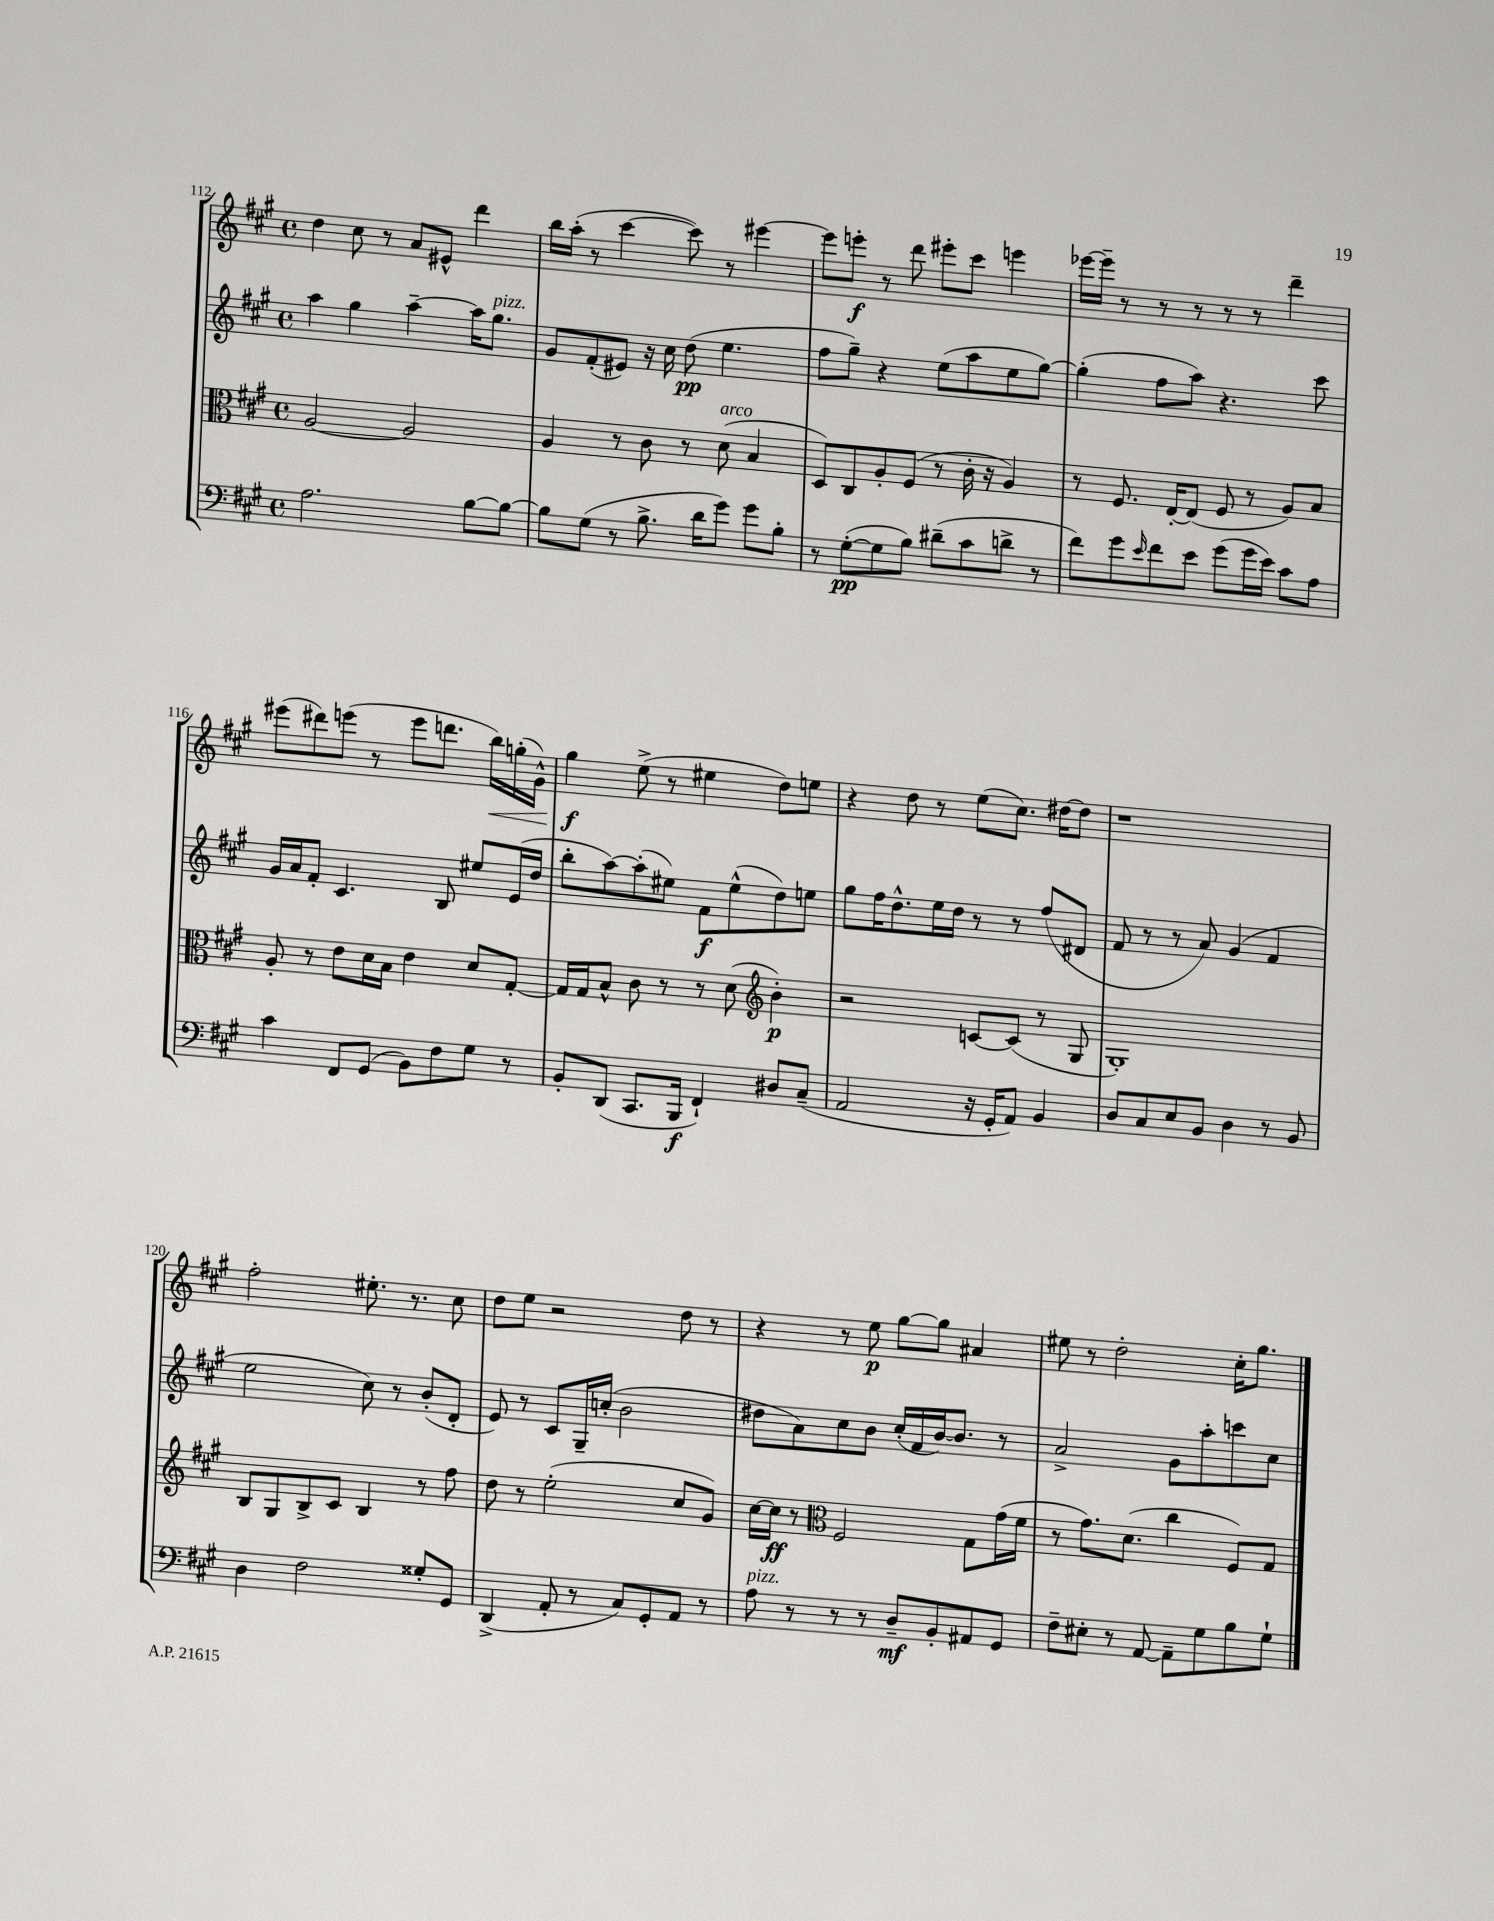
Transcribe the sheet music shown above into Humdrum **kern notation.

**kern	**dynam	**kern	**dynam	**kern	**dynam	**kern	**dynam
*part4	*part4	*part3	*part3	*part2	*part2	*part1	*part1
*staff4	*staff4	*staff3	*staff3	*staff2	*staff2	*staff1	*staff1
*clefF4	*	*clefC3	*	*clefG2	*	*clefG2	*
*k[f#c#g#]	*	*k[f#c#g#]	*	*k[f#c#g#]	*	*k[f#c#g#]	*
*M4/4	*	*M4/4	*	*M4/4	*	*M4/4	*
*met(c)	*	*met(c)	*	*met(c)	*	*met(c)	*
=112	=112	=112	=112	=112	=112	=112	=112
2.A\	.	[2A/	.	4aa\	.	4dd\	.
.	.	.	.	4gg#\	.	8cc#\	.
.	.	.	.	.	.	8r	.
.	.	2A/]	.	[4aa~\	.	8a/L	.
.	.	.	.	.	.	8e#X^^/J	.
[8B\L	.	.	.	16aa\KL]	.	4ddd\	.
!	!	!	!	!LO:TX:a:i:t=pizz.	!	!	!
.	.	.	.	8.gg#\J	.	.	.
8B\J_	.	.	.	.	.	.	.
=113	=113	=113	=113	=113	=113	=113	=113
8B\L]	.	4A/	.	8g#/L	.	16bb\LL	.
.	.	.	.	.	.	(16aa'\JJ	.
(8G#\J	.	.	.	(8f#'/	.	8r	.
8r	.	8r	.	8e#X/J)	.	[4ccc#\	.
8.B^\	.	8c#\	.	16r	.	.	.
.	.	.	.	16cc#\	.	.	.
.	.	8r	.	(8dd\	pp	8ccc#\])	.
16d\KL	.	.	.	.	.	.	.
!	!	!LO:TX:a:i:t=arco	!	!	!	!	!
8g#\J)	.	(8d\	.	4.ee\	.	8r	.
8g#\L	.	4B/	.	.	.	[4eee#X\	.
8B'\J	.	.	.	.	.	.	.
=114	=114	=114	=114	=114	=114	=114	=114
8r	.	8D/L)	.	8ff#\L	.	8eee#\L]	.
([8G#'\L	pp	8C#/	.	8gg#~\J)	.	8eeen'\J	f
8G#\]	.	8A'/	.	4r	.	8r	.
8B\J)	.	(8F#/J	.	.	.	8ddd\	.
(8d#X~\L	.	8r	.	(8ee\L	.	8eee#X'\L	.
8c#\	.	16c#'\	.	8aa\	.	8ccc#\J	.
.	.	16r	.	.	.	.	.
8dn^\J	.	4A/)	.	8ee\	.	4eeen\	.
8r	.	.	.	[8gg#\J)	.	.	.
=115	=115	=115	=115	=115	=115	=115	=115
8f#\L)	.	8r	.	(4gg#'\]	.	[16eee-X\LL	.
.	.	.	.	.	.	16eee-~\JJ]	.
8g#\	.	8.F#/	.	.	.	8r	.
16qqe/	.	.	.	.	.	.	.
8f#\	.	.	.	8ff#\L	.	8r	.
.	.	[16E'/KL	.	.	.	.	.
8e\J	.	(8E/J]	.	8aa\J)	.	8r	.
(8g#\L	.	8F#/	.	4.r	.	8r	.
16g#\L	.	8r	.	.	.	8r	.
16e\JJ)	.	.	.	.	.	.	.
8c#\L	.	8A/L)	.	.	.	4ddd~\	.
8A\J	.	8B/J	.	8ccc#\	.	.	.
!!LO:LB:g=z
=116	=116	=116	=116	=116	=116	=116	=116
4c#\	.	8A'/	.	16g#/LL	.	(8eee#X\L	.
.	.	.	.	16a/J	.	.	.
.	.	8r	.	8f#'/J	.	8ddd#X\)	.
8FF#/L	.	8e\L	.	4.c#/	.	(8eeen\J	.
(8GG#/J	.	16d\L	.	.	.	8r	.
.	.	16B\JJ	.	.	.	.	.
8BB\L)	.	4e\	.	.	.	8eee\L	.
8F#\	.	.	.	8B/	.	8.dddn\J	.
8G#\J	.	8d/L	.	8ee#X/L	.	.	.
!	!	!	!	!	!	!	!LO:HP:b
.	.	.	.	.	.	16bb\LL)	<
8r	.	[8G#'/J	.	(16e/L	.	(16ggn'\	.
.	.	.	.	16dd/JJ	.	16g#^^\JJ)	.
=117	=117	=117	=117	=117	=117	=117	=117
8BB'/L	.	16G#/LL]	.	8bb'\L	.	4gg#\	f
.	.	16G#/J	.	.	.	.	.
(8DD/J	.	8B^^/J	.	[8aa\)	.	.	.
8.CC#/L	.	8c#\	.	(8aa'\]	.	(8ee^\	[
.	.	8r	.	8ee#X\J)	.	8r	.
16BBB/Jk	f	.	.	.	.	.	.
4FF#`/)	.	8r	.	8f#\L	f	4ee#X\	.
.	.	(8d\	.	(8ee#^^\	.	.	.
*	*	*clefG2	*	*	*	*	*
8D#X/L	.	4b'\)	p	8dd\)	.	8dd\L)	.
(8C#~/J	.	.	.	8een\J	.	8een\J	.
=118	=118	=118	=118	=118	=118	=118	=118
2AA/	.	2r	.	8gg#\L	.	4r	.
.	.	.	.	16ff#\K	.	.	.
.	.	.	.	8.dd^^\	.	.	.
.	.	.	.	.	.	8dd\	.
.	.	.	.	16ee\L	.	8r	.
.	.	.	.	16dd\JJ	.	.	.
16r	.	[8cn/L	.	8r	.	(8ee\L	.
16GG#'/KL	.	.	.	.	.	.	.
8AA/J)	.	(8c/J]	.	8r	.	8.cc#\J)	.
4BB/	.	8r	.	(8ff#/L	.	.	.
.	.	.	.	.	.	[16dd#X\KL	.
.	.	8G#/	.	8d#X/J	.	8dd#\J]	.
=119	=119	=119	=119	=119	=119	=119	=119
8D/L	.	1G#')	.	8f#/	.	1r	.
8C#/	.	.	.	8r	.	.	.
8E/	.	.	.	8r	.	.	.
8BB/J	.	.	.	8a/)	.	.	.
4D\	.	.	.	(4g#/	.	.	.
8r	.	.	.	4f#/	.	.	.
8BB/	.	.	.	.	.	.	.
!!LO:LB:g=z
=120	=120	=120	=120	=120	=120	=120	=120
4D\	.	8B/L	.	2ee\	.	2ff#'\	.
.	.	8G#/	.	.	.	.	.
2F#\	.	8B^/	.	.	.	.	.
.	.	8c#/J	.	.	.	.	.
.	.	4B/	.	8cc#\)	.	8.ee#X'\	.
.	.	.	.	8r	.	.	.
.	.	.	.	.	.	8.r	.
8G##X'/L	.	8r	.	(8b'/L	.	.	.
8GG#/J	.	8ff#\	.	8d'/J	.	8cc#\	.
=121	=121	=121	=121	=121	=121	=121	=121
(4DD^/	.	8dd\	.	8e/)	.	8dd\L	.
.	.	8r	.	8r	.	8ee\J	.
8AA'/	.	(2ee'\	.	8c#/L	.	2r	.
8r	.	.	.	16G#~/L	.	.	.
.	.	.	.	(16ccn'/JJ	.	.	.
8C#/L)	.	.	.	2b\	.	.	.
8GG#'/	.	.	.	.	.	.	.
8AA/J	.	8cc#/L	.	.	.	8dd\	.
8r	.	8g#/J)	.	.	.	8r	.
=122	=122	=122	=122	=122	=122	=122	=122
!LO:TX:a:i:t=pizz.	!	!	!	!	!	!	!
8A\	.	[16cc#\LL	.	8dd#X\L	.	4r	.
.	.	16cc#\JJ]	ff	.	.	.	.
8r	.	8r	.	8a\)	.	.	.
*	*	*clefC3	*	*	*	*	*
8r	.	2F#/	.	8cc#\	.	8r	.
8r	.	.	.	8b\J	.	8ee\	p
8D~/L	mf	.	.	(16cc#'/LL	.	[8gg#\L	.
.	.	.	.	16f#/	.	.	.
8BB'/	.	.	.	[16b/J)	.	8gg#\J]	.
.	.	.	.	8.b/J]	.	.	.
8AA#X/	.	8G#\L	.	.	.	4a#X/	.
8GG#/J	.	(16g#\L	.	8r	.	.	.
.	.	16f#\JJ	.	.	.	.	.
=123	=123	=123	=123	=123	=123	=123	=123
8F#~\L	.	8r	.	2a^/	.	8ee#X\	.
8E#X'\J	.	8.g#\L)	.	.	.	8r	.
8r	.	.	.	.	.	2dd'\	.
.	.	(8.d\J	.	.	.	.	.
[8AA/	.	.	.	.	.	.	.
8AA~\L]	.	4cc#\	.	8g#\L	.	.	.
8G#\	.	.	.	8aa'\	.	.	.
8B\	.	8F#/L)	.	8cccn\	.	16cc#'\KL	.
.	.	.	.	.	.	8.gg#\J	.
8G#`\J	.	8G#/J	.	8cc#\J	.	.	.
==	==	==	==	==	==	==	==
*-	*-	*-	*-	*-	*-	*-	*-
